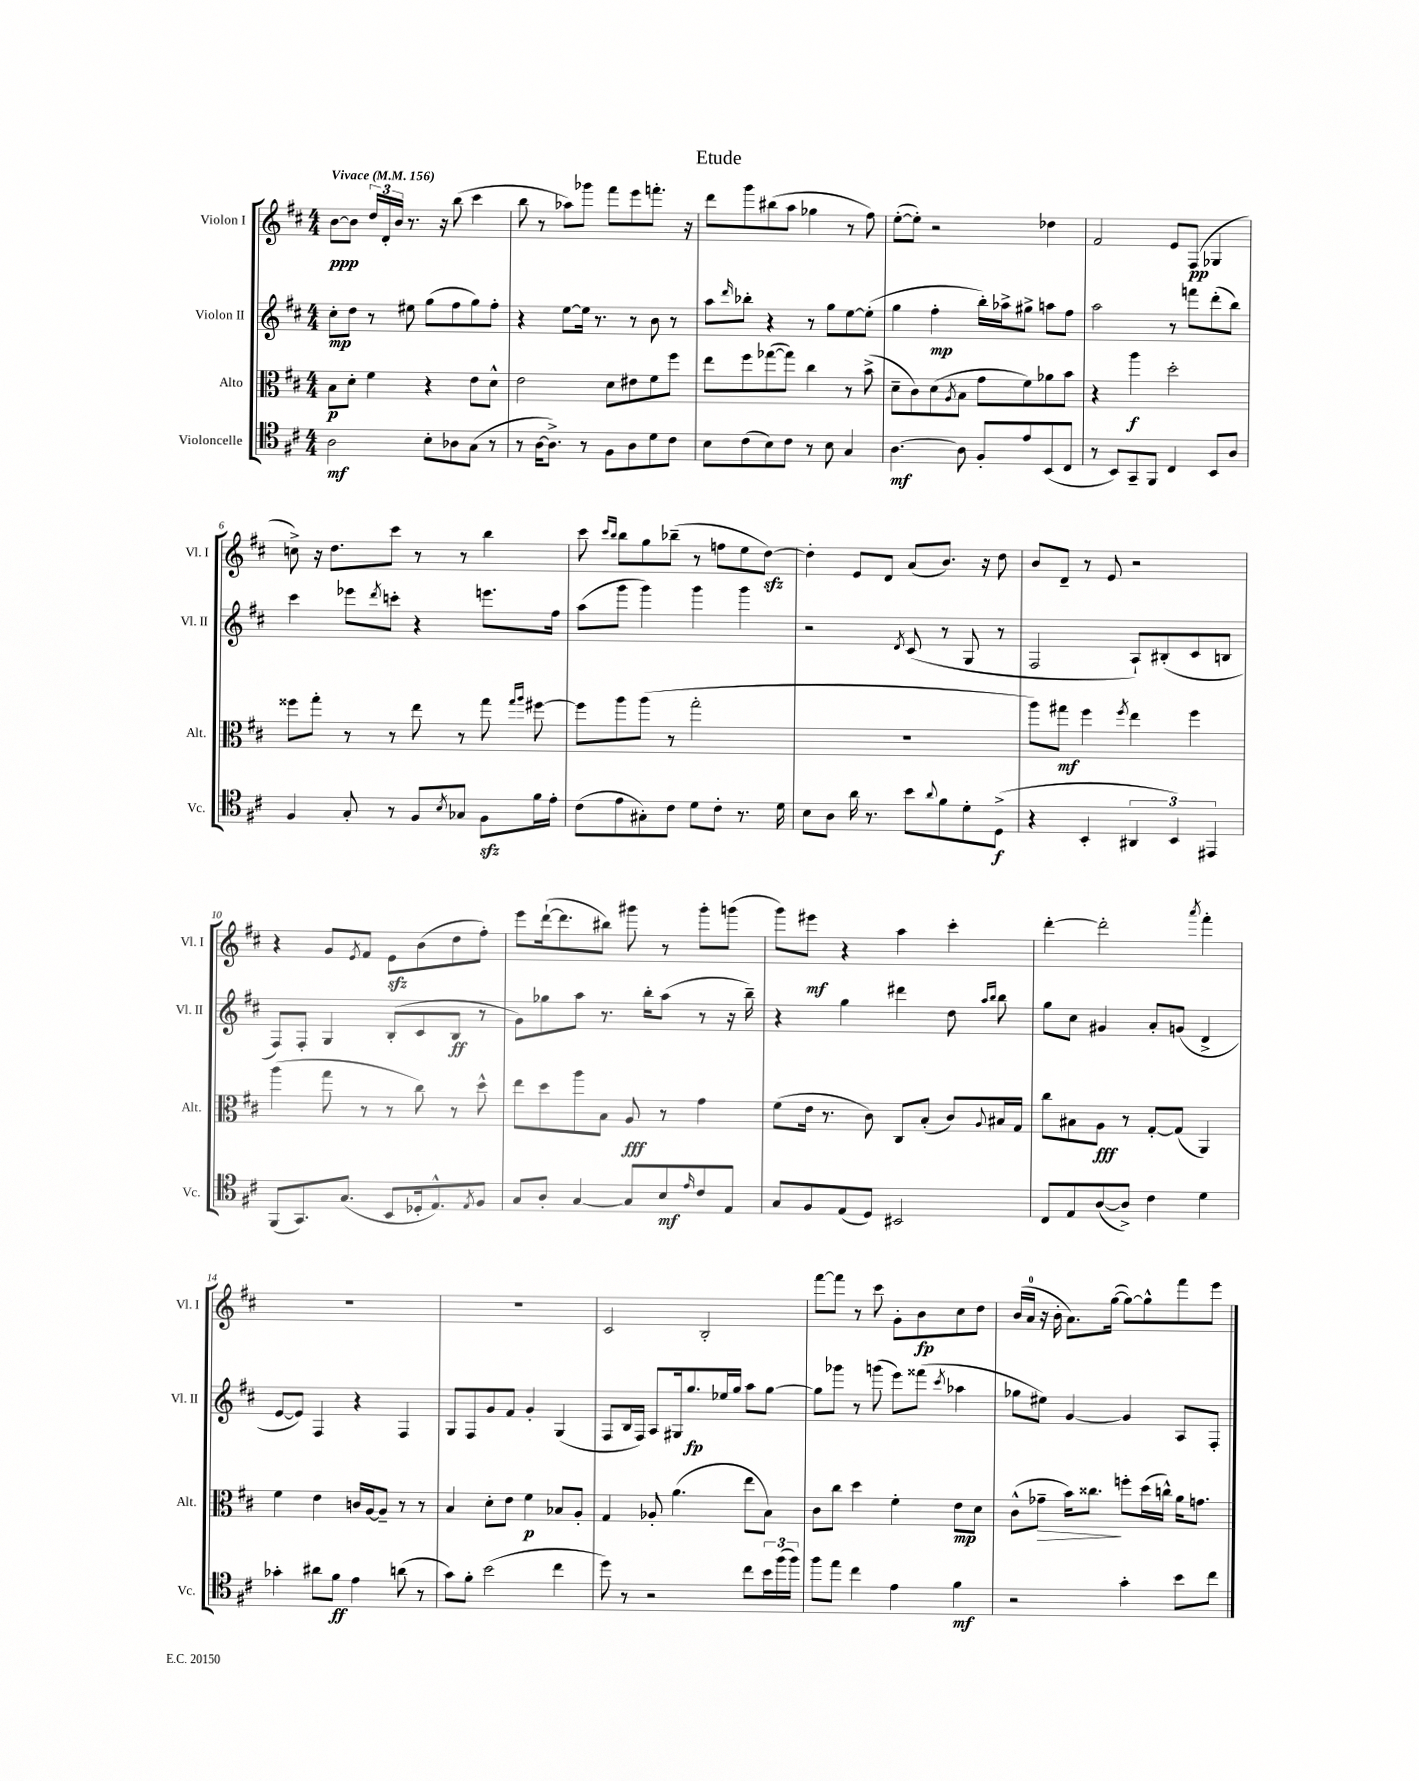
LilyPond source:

\header { title = "Etude" }
<<
\new StaffGroup <<
\new Staff = "s0" \with { instrumentName = "Violon I" shortInstrumentName = "Vl. I" } {
    \clef treble \key d \major \numericTimeSignature \time 4/4 \tempo "Vivace" 4 = 156
    b'8~\ppp b'8 \tuplet 3/2 { d''16 d'16-. b'16 } r8. r16 b''8( cis'''4 |
    b''8 r8 aes''8) ges'''8 fis'''8 e'''8 f'''8.-. r16 |
    d'''8 g'''8 bis''8( a''8 ges''4 r8 fis''8) |
    e''8~-.( e''8-.) r2 des''4 |
    fis'2 e'8 fis8\pp( ges4 |
    c''8->) r16 d''8. cis'''8 r8 r8 b''4 |
    cis'''8 \grace { cis'''16 b''16 } b''8 g''8 bes''8--( r8 f''8 e''8 d''8~\sfz) |
    d''4-. e'8 d'8 a'8( b'8.) r16 d''8 |
    b'8 d'8-- r8 e'8 r2 |
    r4 g'8 \acciaccatura { e'8 } fis'8 e'8\sfz b'8( d''8 fis''8-.) |
    e'''8 d'''16~-!( d'''8. bis''8) gis'''8 r8 gis'''8-. g'''8( |
    g'''8) eis'''8\mf r4 a''4 cis'''4-. |
    d'''4~-. d'''2-. \acciaccatura { a'''8 } fis'''4-. |
    R1 |
    R1 |
    cis'2 b2-. |
    fis'''8~ fis'''8 r8 cis'''8 g'8-. b'8\fp cis''8 d''8 |
    b'16( a'16-0 r16 b'16-. a'8.) g''16~( g''8~) g''8-^ fis'''8 e'''8 \bar "|." |
}
\new Staff = "s1" \with { instrumentName = "Violon II" shortInstrumentName = "Vl. II" } {
    \clef treble \key d \major \numericTimeSignature \time 4/4
    cis''8-.\mp d''8 r8 eis''8 g''8( fis''8 g''8) fis''8-. |
    r4 e''8~ e''16 r8. r8 b'8 r8 |
    a''8 \grace { d'''16 } bes''8-. r4 r8 g''8 e''8~ e''8-.( |
    g''4 fis''4-.\mp b''16-.) aes''16-> gis''8-> a''8 fis''8 |
    a''2 r8 f'''8 d'''8-.( b''8) |
    cis'''4 ees'''8 \acciaccatura { d'''8 } c'''8-. r4 e'''8. fis''16 |
    a''8( g'''8 g'''4) g'''4 g'''4 |
    r2 \acciaccatura { d'8 } cis'8( r8 g8 r8 |
    fis2 a8-!) bis8-.( cis'8 b8 |
    fis8) fis8-. g4 b8-.( cis'8 b8\ff r8 |
    g'8) ges''8 a''8 r8. b''16-. a''8( r8 r16 b''16--) |
    r4 g''4 dis'''4 d''8 \grace { a''16 b''16 } b''8 |
    g''8 cis''8 gis'4 a'8-. g'8( d'4-> |
    e'8~ e'8) fis4 r4 fis4 |
    g8 fis8 g'8 fis'8 g'4-. g4( |
    fis8 b16 fis16) a8 gis16 g''8.\fp ees''16 g''16 a''8 g''8~ |
    g''8 ges'''8 r8 g'''8( e'''8) fisis'''8( \acciaccatura { cis'''8 } aes''4 |
    ges''8 eis''8) g'4~ g'4 a8 fis8-. \bar "|." |
}
\new Staff = "s2" \with { instrumentName = "Alto" shortInstrumentName = "Alt." } {
    \clef alto \key d \major \numericTimeSignature \time 4/4
    b8\p d'8-. fis'4 r4 e'8 d'8-^ |
    e'2 d'8 eis'8 fis'8 fis''8 |
    e''8 fis''8 ges''8~( ges''8) cis''4 r8 b'8->( |
    d'8-- cis'8) d'8( \acciaccatura { a8 } b8 g'8 fis'8) aes'8 b'8 |
    r4 a''4\f d''2-. |
    fisis''8 g''8-. r8 r8 e''8 r8 g''8 \grace { g''16 a''16 } fis''8~ |
    fis''8 a''8 a''8( r8 g''2-. |
    R1 |
    a''8) gis''8\mf fis''4 \acciaccatura { fis''8 } e''4 fis''4 |
    a''4( g''8 r8 r8 cis''8) r8 d''8-^ |
    e''8 d''8 a''8 b8 a8\fff r8 g'4 |
    fis'8( e'16 r8. cis'8) cis8 b8-.( cis'8) \appoggiatura { a8 } bis16 g16 |
    cis''8 bis8 a8\fff r8 g8~-. g8( a,4) |
    fis'4 e'4 c'16 a16~ a8-- r8 r8 |
    b4 d'8-. e'8 fis'4\p bes8 a8-. |
    g4 aes8-. a'4.( e''8 b8) |
    cis'8 cis''8 d''4 fis'4-. e'8\mp d'8 |
    cis'8-^( ges'8--\> b'16) cisis''8.\! f''8-. d''16( c''16-^) a'16 g'8. \bar "|." |
}
\new Staff = "s3" \with { instrumentName = "Violoncelle" shortInstrumentName = "Vc." } {
    \clef tenor \key d \major \numericTimeSignature \time 4/4
    a2\mf b8-. aes8 g8( r8 |
    r8 a16~ a8.->) r8 fis8 a8 d'8 cis'8 |
    b8 cis'8( b8) cis'8 r8 b8 g4 |
    a4.~\mf a8 fis8-. e'8 b,8( cis8 |
    r8 b,8) g,8-- fis,8 cis4 b,8 a8 |
    fis4 g8-. r8 fis8 \acciaccatura { b8 } ges8 fis8\sfz fis'16 e'16-. |
    cis'8( e'8 gis8-.) cis'8 d'8 cis'8-. r8. d'16 |
    b8 a8 a'16 r8. b'8 \appoggiatura { a'8 } fis'8 d'8-. d8->\f( |
    r4 b,4-. \tuplet 3/2 { ais,4 b,4) eis,4 } |
    fis,8( g,8.) g8.( b,8 des16-. e8.-^) \acciaccatura { e8 } fis8 |
    g8 a8-. g4~ g8 b8\mf \grace { e'16 } cis'8 e8 |
    g8 fis8 e8( d8) bis,2 |
    cis8 e8 a8~( a8->) cis'4 d'4 |
    ges'4-. ais'8 fis'8\ff e'4 a'8( r8 |
    g'8) fis'8-. b'2( cis''4 |
    d''8) r8 r2 cis''8 \tuplet 3/2 { b'16 fis''16( fis''16) } |
    fis''8 e''8 cis''4 e'4 fis'4\mf |
    r2 g'4-. b'8 cis''8 \bar "|." |
}
>>
>>
